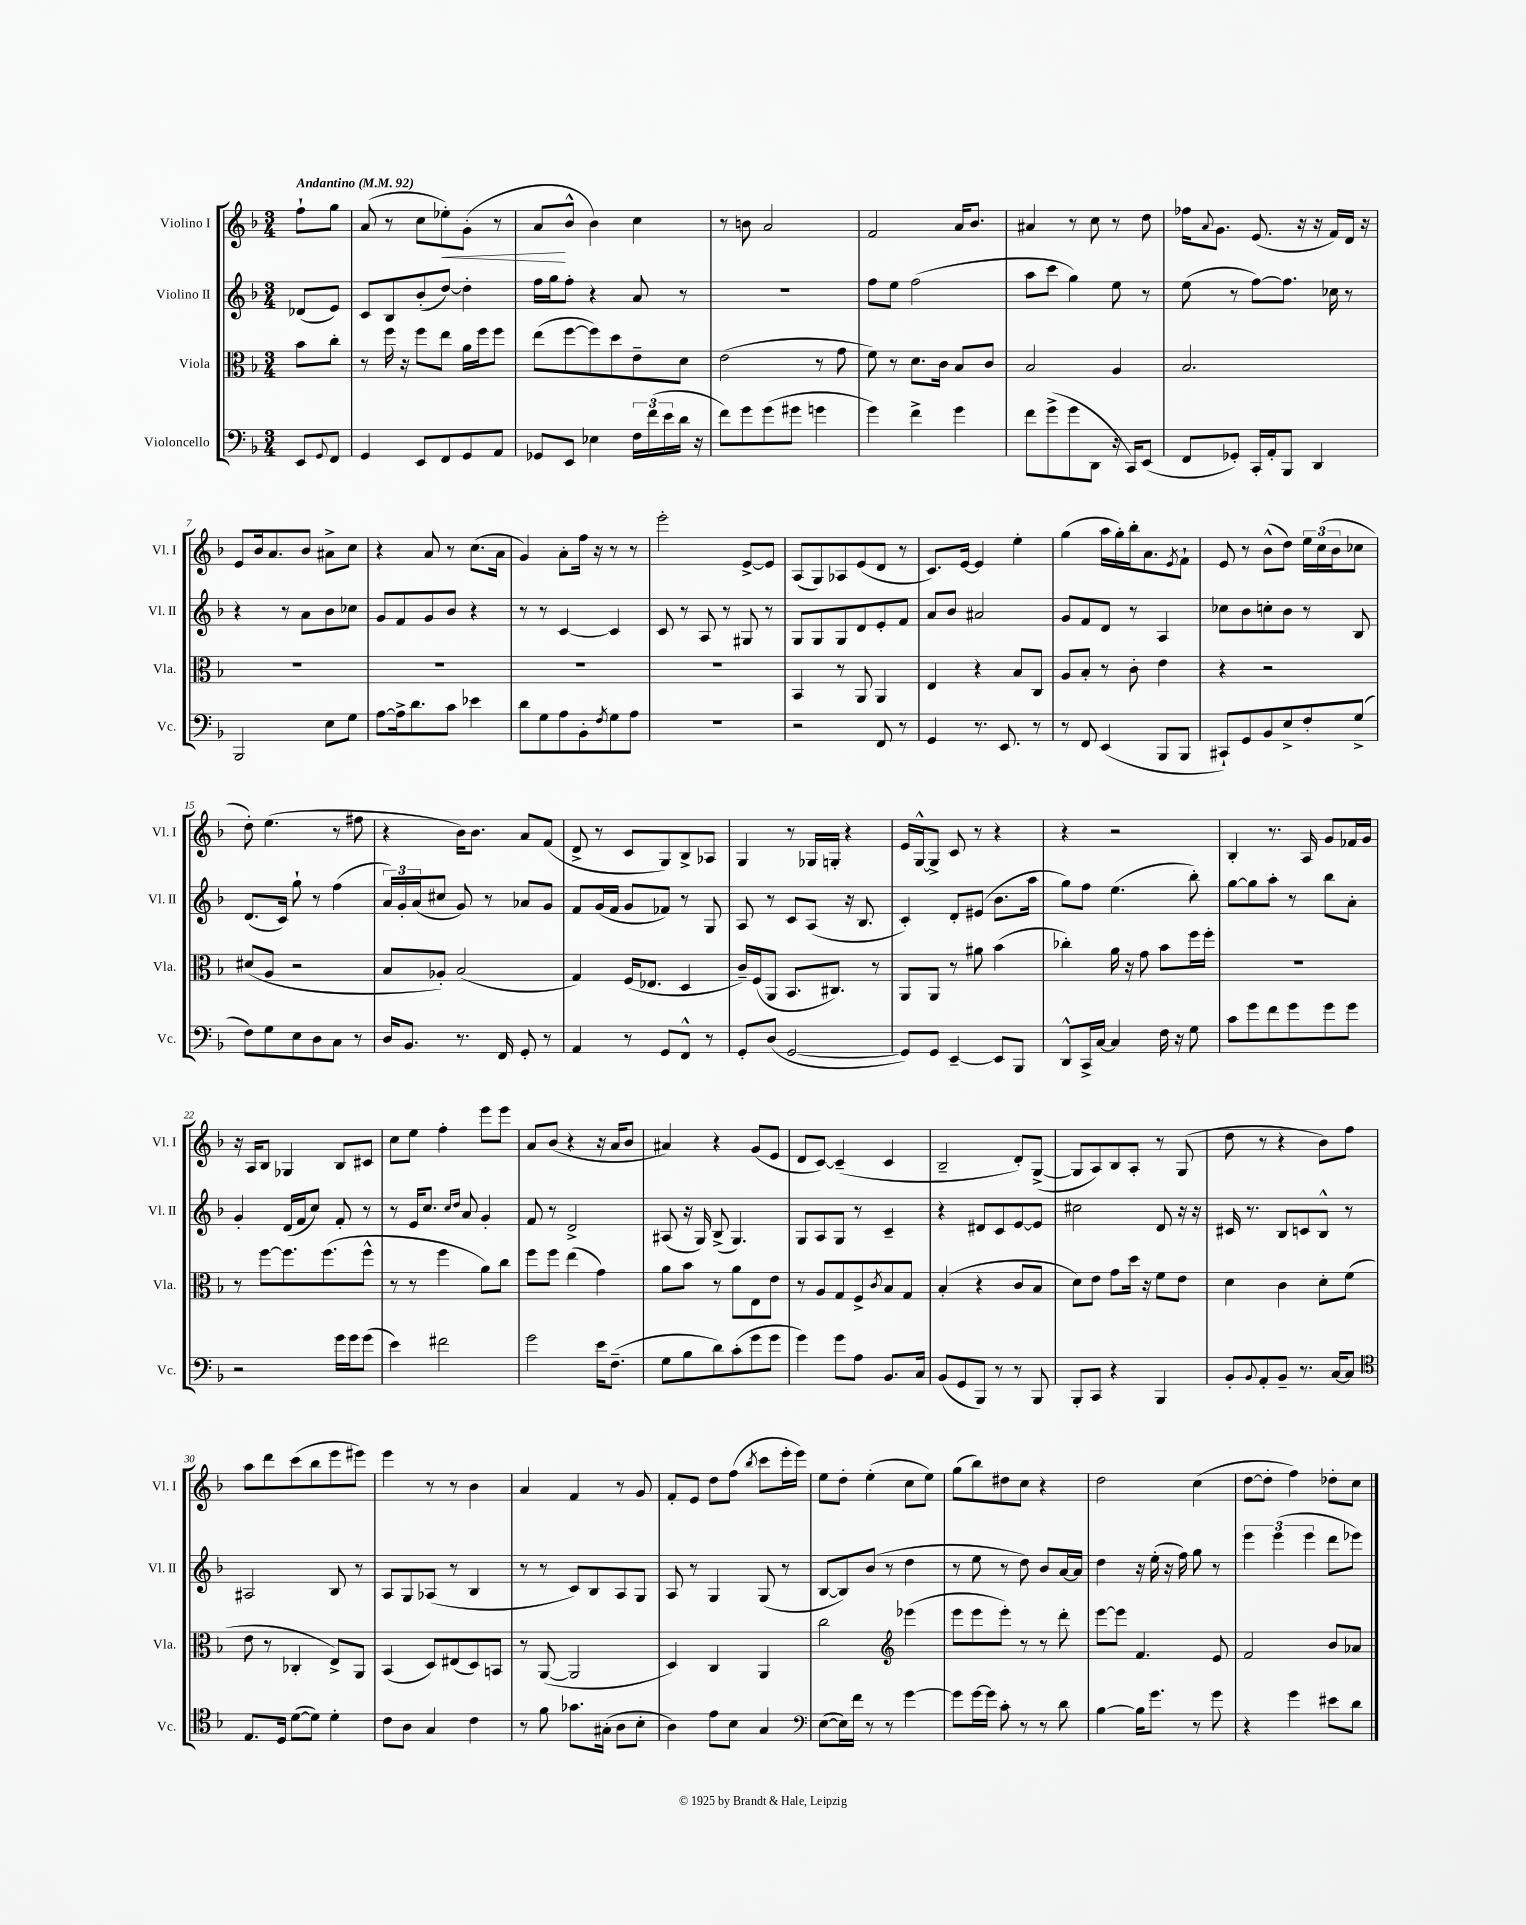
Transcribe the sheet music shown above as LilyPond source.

<<
\new StaffGroup <<
\new Staff = "s0" \with { instrumentName = "Violino I" shortInstrumentName = "Vl. I" } {
    \clef treble \key f \major \numericTimeSignature \time 3/4 \partial 4 \tempo "Andantino" 4 = 92
    f''8-! g''8 |
    a'8( r8 c''8 ees''8-.\<) g'8-.( r8 |
    a'8\! bes'8-^ bes'4) c''4 |
    r8 b'8 a'2 |
    f'2 a'16 bes'8. |
    ais'4 r8 c''8 r8 d''8 |
    fes''16 \appoggiatura { a'8 } g'8. e'8.( r16 r16 f'16) d'16 r16 |
    e'8 bes'16 a'8. bes'8 ais'8-> c''8 |
    r4 a'8 r8 c''8.( a'16 |
    g'4) a'8-. f''16 r16 r8 r8 |
    e'''2-. e'8~-> e'8 |
    a8( g8) aes8 e'8( d'8 r8 |
    c'8.) e'16~ e'4 e''4-. |
    g''4( a''16 g''16-.) bes''16-. a'8. \acciaccatura { e'8 } f'8-! |
    e'8 r8 bes'8-^( d''8) \tuplet 3/2 { e''16 c''16( bes'16 } ces''8 |
    d''8-.) e''4.( r8 fis''8 |
    r4 bes'16) bes'8. a'8 f'8( |
    d'8-> r8 c'8 g8) bes8-> aes8 |
    g4 r8 ges16 g16-. r4 |
    e'16 g16~-^ g8-> c'8 r8 r4 |
    r4 r2 |
    bes4-. r8. a16 g'8 fes'16 g'16 |
    r16 a16 bes8 ges4 bes8 cis'8 |
    c''8 e''8 f''4-. e'''8 e'''8 |
    a'8 bes'8( r4 r16 a'16 bes'8 |
    ais'4) r4 g'8( e'8 |
    d'8 c'8~) c'4--( c'4 |
    bes2-- d'8-.) g8~->( |
    g8 a8) bes8 a8-. r8 g8( |
    d''8 r8 r4 bes'8) f''8 |
    a''8 d'''8 c'''8( bes''8 e'''8 eis'''8) |
    e'''4 r8 r8 bes'4 |
    a'4 f'4 r8 g'8 |
    f'8-. e'8 d''8 f''8( \acciaccatura { bes''8 } c'''8 e'''16-. e'''16) |
    e''8 d''8-. e''4-.( c''8 e''8) |
    g''8( bes''8) dis''8 c''8 r4 |
    d''2 c''4( |
    d''8~ d''8-. f''4) des''8-. c''8 \bar "|." |
}
\new Staff = "s1" \with { instrumentName = "Violino II" shortInstrumentName = "Vl. II" } {
    \clef treble \key f \major \numericTimeSignature \time 3/4 \partial 4
    des'8( e'8) |
    c'8 bes8 bes'8-.( d''8~) d''4-. |
    f''16 g''16 f''8-. r4 a'8 r8 |
    R2. |
    f''8 e''8 f''2( |
    a''8 c'''8 g''4) e''8 r8 |
    e''8( r8 f''8~) f''8. ces''16 r8 |
    r4 r8 a'8 bes'8 ces''8 |
    g'8 f'8 g'8 bes'8 r4 |
    r8 r8 c'4~ c'4 |
    c'8 r8 a8 r8 gis8 r8 |
    g8 g8 g8 d'8 e'8-. f'8 |
    a'8 bes'8 ais'2 |
    g'8 f'8 d'8 r8 a4 |
    ces''8 bes'8 c''8-. bes'8 r8 bes8 |
    d'8.( c'16) g''8-! r8 f''4( |
    \tuplet 3/2 { a'16) g'16-. a'16( } cis''8 g'8) r8 aes'8 g'8 |
    f'8 g'16( f'16 g'8 fes'8) r8 g8 |
    a8 r8 c'8 a8( r16 bes8. |
    c'4-.) d'8-. eis'8( bes'8. a''16 |
    g''8) f''8 e''4.( bes''8-.) |
    g''8~ g''8 a''8-. r8 bes''8 a'8-. |
    g'4-. d'16( f'16 c''8) f'8-. r8 |
    r8 e'16 c''8. \grace { c''16 d''16 } a'8 g'4-. |
    f'8 r8 d'2-> |
    ais8( r16 g16) bes8->( g4.) |
    g8 a8 g8 r8 c'4-- |
    r4 dis'8 c'8 e'8~ e'8 |
    cis''2 d'8 r16 r16 |
    cis'16 r8. bes8 c'8 bes8-^ r8 |
    ais2 bes8 r8 |
    a8 g8 aes8( r8 bes4 |
    r8 r8 c'8) bes8 a8 g8 |
    a8 r8 g4 g8( r8 |
    bes8~ bes8) bes'8( r8 d''4 |
    r8 e''8 r8 d''8) bes'8 a'16~ a'16 |
    d''4 r16 e''16-.( r16 f''16) g''8 r8 |
    \tuplet 3/2 { e'''4 e'''4( e'''4 } d'''8 ees'''8) \bar "|." |
}
\new Staff = "s2" \with { instrumentName = "Viola" shortInstrumentName = "Vla." } {
    \clef alto \key f \major \numericTimeSignature \time 3/4 \partial 4
    bes'8 c''8-. |
    r8 f''16 r16 f''8 e''8 a'16 f''16 f''8 |
    e''8( f''8~ f''8) d''8 e'8-- d'8 |
    e'2( r8 g'8 |
    f'8) r8 d'8. c'16 bes8 c'8 |
    bes2 a4 |
    bes2. |
    R2. |
    R2. |
    R2. |
    R2. |
    bes,4 r8 a,8 a,4 |
    e4 r4 bes8 c8 |
    a8 bes8-. r8 c'8-. e'4 |
    r4 r2 |
    dis'8( a8 r2 |
    bes8 aes8-.) bes2( |
    g4) f16( ees8. d4 |
    c'16--) f16( a,8 bes,8. cis8.) r8 |
    a,8 a,8 r8 ais'8 bes'4( |
    ces''4-.) a'16 r16 g'8 bes'8 f''16 f''16-. |
    R2. |
    r8 f''8~ f''8. f''8.( f''8-^ |
    r8 r8 f''4 a'8) c''8 |
    f''8 f''8 e''4( g'4) |
    a'8 bes'8 r8 a'8 e8 e'8 |
    r8 a8 g8 f8-> \acciaccatura { c'8 } bes8 g8 |
    bes4-.( r4 c'8 bes8 |
    d'8) e'8 g'8 d''16 r16 f'8 e'8 |
    d'4 c'4 d'8-. f'8( |
    e'8 r8 ces4-. e8->) a,8 |
    bes,4( d8) eis8( d8) b,8 |
    r8 a,8~( a,2 |
    d4) c4 a,4 |
    c''2 \clef treble ees'''4( |
    e'''8 e'''8 e'''8-.) r8 r8 d'''8-. |
    e'''8~ e'''8 f'4. e'8 |
    f'2 bes'8 aes'8 \bar "|." |
}
\new Staff = "s3" \with { instrumentName = "Violoncello" shortInstrumentName = "Vc." } {
    \clef bass \key f \major \numericTimeSignature \time 3/4 \partial 4
    e,8 \appoggiatura { g,8 } f,8 |
    g,4 e,8 f,8 g,8 a,8 |
    ges,8 e,8 ees4 \tuplet 3/2 { f16 f'16( e'16 } d'16 r16 |
    f'8) g'8 g'8( gis'8 g'4 |
    g'4) f'4-> g'4 |
    f'8 g'8->( g'8 d,8 r16 c,16) e,8( |
    f,8 ges,8-.) c,16-. a,16-. bes,,8 d,4 |
    bes,,2 e8 g8 |
    a8~ a16-> d'8. c'8 ees'4 |
    d'8 g8 a8 bes,8-. \acciaccatura { f8 } g8 a8 |
    R2. |
    r2 f,8 r8 |
    g,4 r8. e,8. r8 |
    r8 f,8 e,4( bes,,8 bes,,8 |
    cis,8-!) g,8 bes,8 e8-> f8-. g8->( |
    f8) g8 e8 d8 c8 r8 |
    d16 bes,8. r8. f,16 g,8-. r8 |
    a,4 r8 g,8 f,8-^ r8 |
    g,8-. d8( g,2~ |
    g,8) g,8 e,4~-- e,8 bes,,8 |
    d,8-^ c,16-> c16~ c4 f16 r16 g8 |
    c'8 g'8 f'8 g'8 g'8 g'8 |
    r2 g'16 g'16 g'8( |
    e'4) fis'2 |
    g'2 e'16 f8.--( |
    g8 bes8 d'8) c'8-.( g'8 g'8 |
    g'4) g'8 a8 bes,8. c16 |
    bes,8( g,8 bes,,8) r8 r8 bes,,8 |
    bes,,8-. c,8 r4 bes,,4 |
    bes,8-. \appoggiatura { bes,8 } a,8-. bes,8-- r8. c16~ c8 |
    \clef tenor e8. d16 d'8~( d'8) d'4-. |
    c'8 a8 g4 c'4 |
    r8 f'8 ges'8. gis16-.( a8 bes8-. |
    a4) e'8 bes8 g4 |
    \clef bass e8~( e16) f'16 r8 r8 g'4~ |
    g'8 g'16~ g'16 c'8-. r8 r8 d'8 |
    bes4~ bes16 g'8. r8 g'8 |
    r4 g'4 eis'8 d'8 \bar "|." |
}
>>
>>
